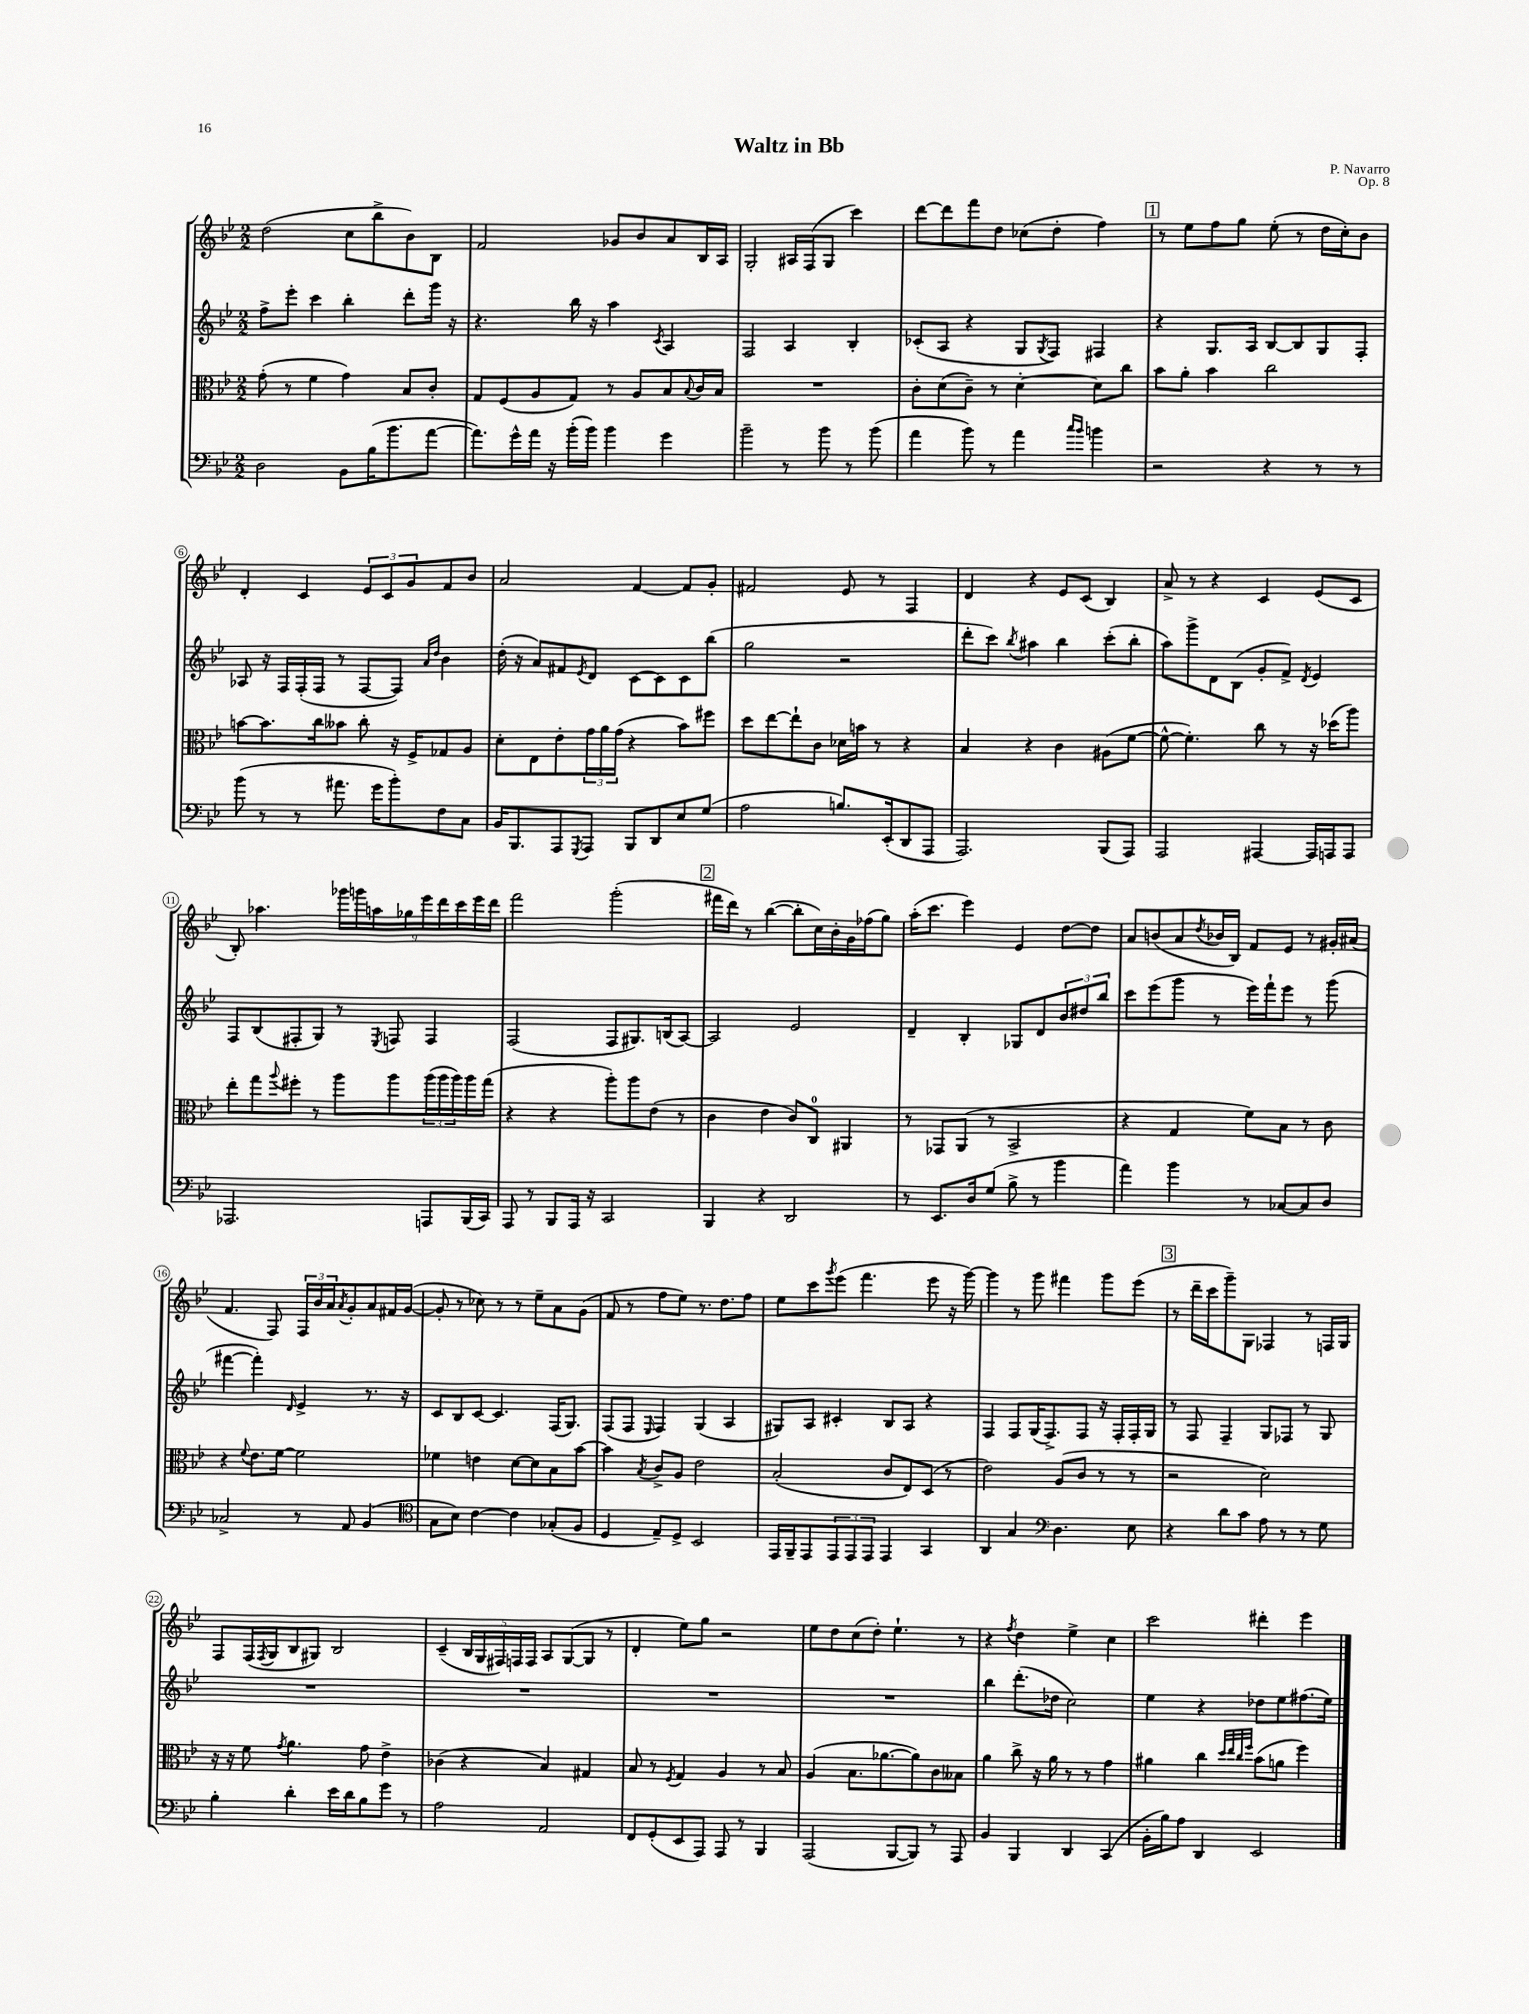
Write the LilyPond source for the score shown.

\header { title = "Waltz in Bb" composer = "P. Navarro" opus = "Op. 8" }
<<
\new StaffGroup <<
\new Staff = "s0" {
    \clef treble \key bes \major \numericTimeSignature \time 2/2
    d''2( c''8 bes''8-> bes'8) bes8 |
    f'2 ges'8 bes'8 a'8 bes16 a16 |
    g2-. ais16 f16( g8 c'''4) |
    d'''8~ d'''8 f'''8 d''8 ces''8( d''8-. f''4) |
    \mark \markup { \box "1" } r8 ees''8 f''8 g''8 ees''8-.( r8 d''16 c''16-.) bes'8 |
    d'4-. c'4 \tuplet 3/2 { ees'8 c'8 g'8 } f'8 bes'8 |
    a'2 f'4~ f'8 g'8-. |
    fis'2 ees'8 r8 f4 |
    d'4 r4 ees'8 c'8( bes4) |
    a'8-> r8 r4 c'4 ees'8( c'8 |
    bes8-.) aes''4. \tuplet 9/8 { ges'''16 g'''16 a''16 ges''16 ees'''16 d'''16 c'''16 ees'''16 d'''16 } |
    f'''2 g'''2-.( |
    \mark \markup { \box "2" } fis'''16 d'''16) r8 bes''4~( bes''8-. c''16) bes'16-. g'16 fes''16( g''8) |
    a''16-.( c'''8. ees'''4) ees'4 d''8~ d''8 |
    a'8 b'8( a'8 \acciaccatura { d''8 } bes'16 bes16) f'8 ees'8 r8 gis'16-. ais'16( |
    f'4. f8) \tuplet 3/2 { f16 bes'16 a'16 } \acciaccatura { a'8 } g'8-. a'8 fis'16 g'16~( |
    g'8-. r8 ces''8) r8 r8 ees''8-- a'8 g'8( |
    f'8 r8 f''8 ees''8) r8. d''8. f''8 |
    ees''8 c'''8 \acciaccatura { g'''8 } ees'''8( f'''4. ees'''8 r16 g'''16~) |
    g'''4 r8 g'''8 fis'''4 g'''8 ees'''8( |
    \mark \markup { \box "3" } r8 d'''16-- c'''16 g'''8--) g8 fes4 r8 f16 g16 |
    f8 f16( \acciaccatura { f8 } g16 bes8 gis8) bes2 |
    c'4--( \tuplet 5/4 { bes16 g16 fis16) f16 f16 } a8 g8~( g8 r8 |
    d'4-. ees''8) g''8 r2 |
    ees''8 d''8 c''8( d''8-.) ees''4.-! r8 |
    r4 \acciaccatura { f''8 } d''4 ees''4-> c''4 |
    c'''2 dis'''4-. ees'''4 \bar "|." |
}
\new Staff = "s1" {
    \clef treble \key bes \major \numericTimeSignature \time 2/2
    f''8-> ees'''8-. c'''4 bes''4-. d'''8-. g'''16 r16 |
    r4. bes''16 r16 a''4 \acciaccatura { c'8 } a4 |
    f2 a4 bes4-. |
    ces'8-.( a8 r4 g8 \acciaccatura { g8 } f8) fis4 |
    \mark \markup { \box "1" } r4 g8. a16 bes8~ bes8 g8 f8-. |
    aes8 r16 f16 f16-.( f16 r8 f8~ f8) \grace { a'16 d''16 } bes'4 |
    d''16-.( r16 a'8) fis'8 \acciaccatura { ees'8 } d'8 c'8~ c'8 c'8 bes''8( |
    g''2 r2 |
    d'''8-. c'''8) \acciaccatura { bes''8 } ais''4 bes''4 c'''8-.( bes''8-. |
    a''8) g'''8-> d'8 bes8( g'8-. f'8->) \acciaccatura { d'8 } ees'4 |
    f8 bes8( fis8-. g8) r8 \acciaccatura { ees8 } f8 f4 |
    f2( f8 gis8.) b16( a8~) |
    \mark \markup { \box "2" } a2 ees'2 |
    d'4-- bes4-. ges8 d'8 \tuplet 3/2 { bes'8 dis''8 bes''8 } |
    c'''8 ees'''8( g'''8 r8 ees'''16) f'''16-! ees'''8 r8 g'''8( |
    fis'''4~ fis'''4-.) \grace { d'16 } ees'4-> r8. r16 |
    c'8 bes8 c'8~ c'4. f16( g8.) |
    f8( f8 \grace { ees16 } f4) g4( a4 |
    gis8) a8 cis'4-. bes8 a8 r4 |
    f4 f8 g16( f8.->) f8 r16 f16-. f16-. g16 |
    \mark \markup { \box "3" } r8 f8 f4-- g8 fes8 r8 g8 |
    R1 |
    R1 |
    R1 |
    R1 |
    bes''4 d'''8.-.( des''16 c''2) |
    ees''4 r4 des''8 ees''8 fis''8.( ees''16) \bar "|." |
}
\new Staff = "s2" {
    \clef alto \key bes \major \numericTimeSignature \time 2/2
    g'8-.( r8 f'4 g'4) bes8 c'8-. |
    g8 f8( a8 g8) r8 a8 bes8 \appoggiatura { bes8 } c'16 bes16 |
    R1 |
    c'8-. d'8( c'8--) r8 d'4~-. d'8 c''8 |
    \mark \markup { \box "1" } bes'8 a'8-. bes'4 c''2 |
    b'8~ b'8. c''16 beses'8 c''8-. r16 f16-> ges8 a8 |
    d'8-. ees8 ees'8-. \tuplet 3/2 { g'16 a'16 g'16( } r4 bes'8) fis''8 |
    d''8 ees''8~ ees''8-! c'8 des'16 b'16 r8 r4 |
    bes4 r4 c'4 ais8( f'8~ |
    f'8~-^ f'4.-.) c''8 r8 r16 des''16( a''8) |
    ees''8-. g''8 \appoggiatura { a''8 } fis''8-. r8 a''8 a''8 \tuplet 3/2 { a''16( a''16 a''16) } a''16 g''16( |
    r4 r4 a''8-.) a''8 ees'8( r8 |
    \mark \markup { \box "2" } c'4 ees'4 c'8) c8-0 ais,4 |
    r8 ges,8 a,8( r8 bes,2-> |
    r4 g4 f'8) bes8 r8 c'8 |
    r4 \appoggiatura { f'8 } ees'8. f'16~ f'2 |
    fes'4 e'4 d'8~ d'8 bes8 bes'8~ |
    bes'4 \acciaccatura { bes8 } c'8-> a8 ees'2 |
    bes2-.( c'8 ees8) d8( r8 |
    ees'2) a8( c'8 r8 r8 |
    \mark \markup { \box "3" } r2 d'2) |
    r16 r16 f'8 \acciaccatura { g'8 } a'4. g'8 ees'4-> |
    ces'4( r4 bes4) gis4 |
    bes8 r8 \acciaccatura { f8 } g4 a4 r8 bes8 |
    a4( bes8. aes'8.~ aes'8) c'8 beses8 |
    a'4 c''8-> r16 a'16 r8 r8 g'4 |
    ais'4 c''4 \grace { d''32 ees''32 c''32 f''32 } bes'8( a'8 f''4) \bar "|." |
}
\new Staff = "s3" {
    \clef bass \key bes \major \numericTimeSignature \time 2/2
    d2 bes,8 bes16( bes'8. a'8~ |
    a'8.) g'16-^ a'16 r16 bes'16-.( bes'16) bes'4 g'4 |
    bes'2-- r8 bes'8 r8 bes'8( |
    a'4 bes'8) r8 a'4 \grace { c''16 bes'16 } b'4 |
    \mark \markup { \box "1" } r2 r4 r8 r8 |
    bes'8( r8 r8 ais'8. g'16 bes'8-.) f8 c8 |
    bes,16 bes,,8. a,,8 \acciaccatura { g,,8 } a,,8 bes,,8 d,8 ees8 g8( |
    a2 b8.) ees,16-.( d,8 a,,8 |
    a,,2.) bes,,8( a,,8) |
    a,,2 ais,,4~ ais,,16 a,,16 a,,8 |
    aes,,2. a,,8 bes,,16( c,16) |
    a,,8 r8 bes,,8 a,,16 r16 c,2 |
    \mark \markup { \box "2" } bes,,4 r4 d,2 |
    r8 ees,8. d16 g8( bes8-> r8 bes'4 |
    a'4) bes'4 r8 ces8~ ces8 d8 |
    ces2-> r8 a,8 bes,4( |
    \clef tenor g8 bes8) c'4~ c'4 ges8-.( f8 |
    d4 ees8--) d8-> bes,2 |
    ees,16 f,16-- ees,8 \tuplet 3/2 { ees,8 ees,8 ees,8 } ees,4 g,4 |
    a,4 g4 \clef bass d4. ees8 |
    \mark \markup { \box "3" } r4 d'8 c'8 a8 r8 r8 g8 |
    bes4-. d'4-. ees'16 d'16 bes8 g'8 r8 |
    a2 a,2 |
    f,8 g,8-.( ees,8 a,,8) a,,8 r8 bes,,4 |
    a,,2( bes,,8~ bes,,8) r8 a,,8 |
    bes,4 bes,,4 d,4 c,4( |
    bes,16-. bes16) a8 d,4 ees,2 \bar "|." |
}
>>
>>
\layout { \context { \Score \override BarNumber.stencil = #(make-stencil-circler 0.1 0.3 ly:text-interface::print) } }
